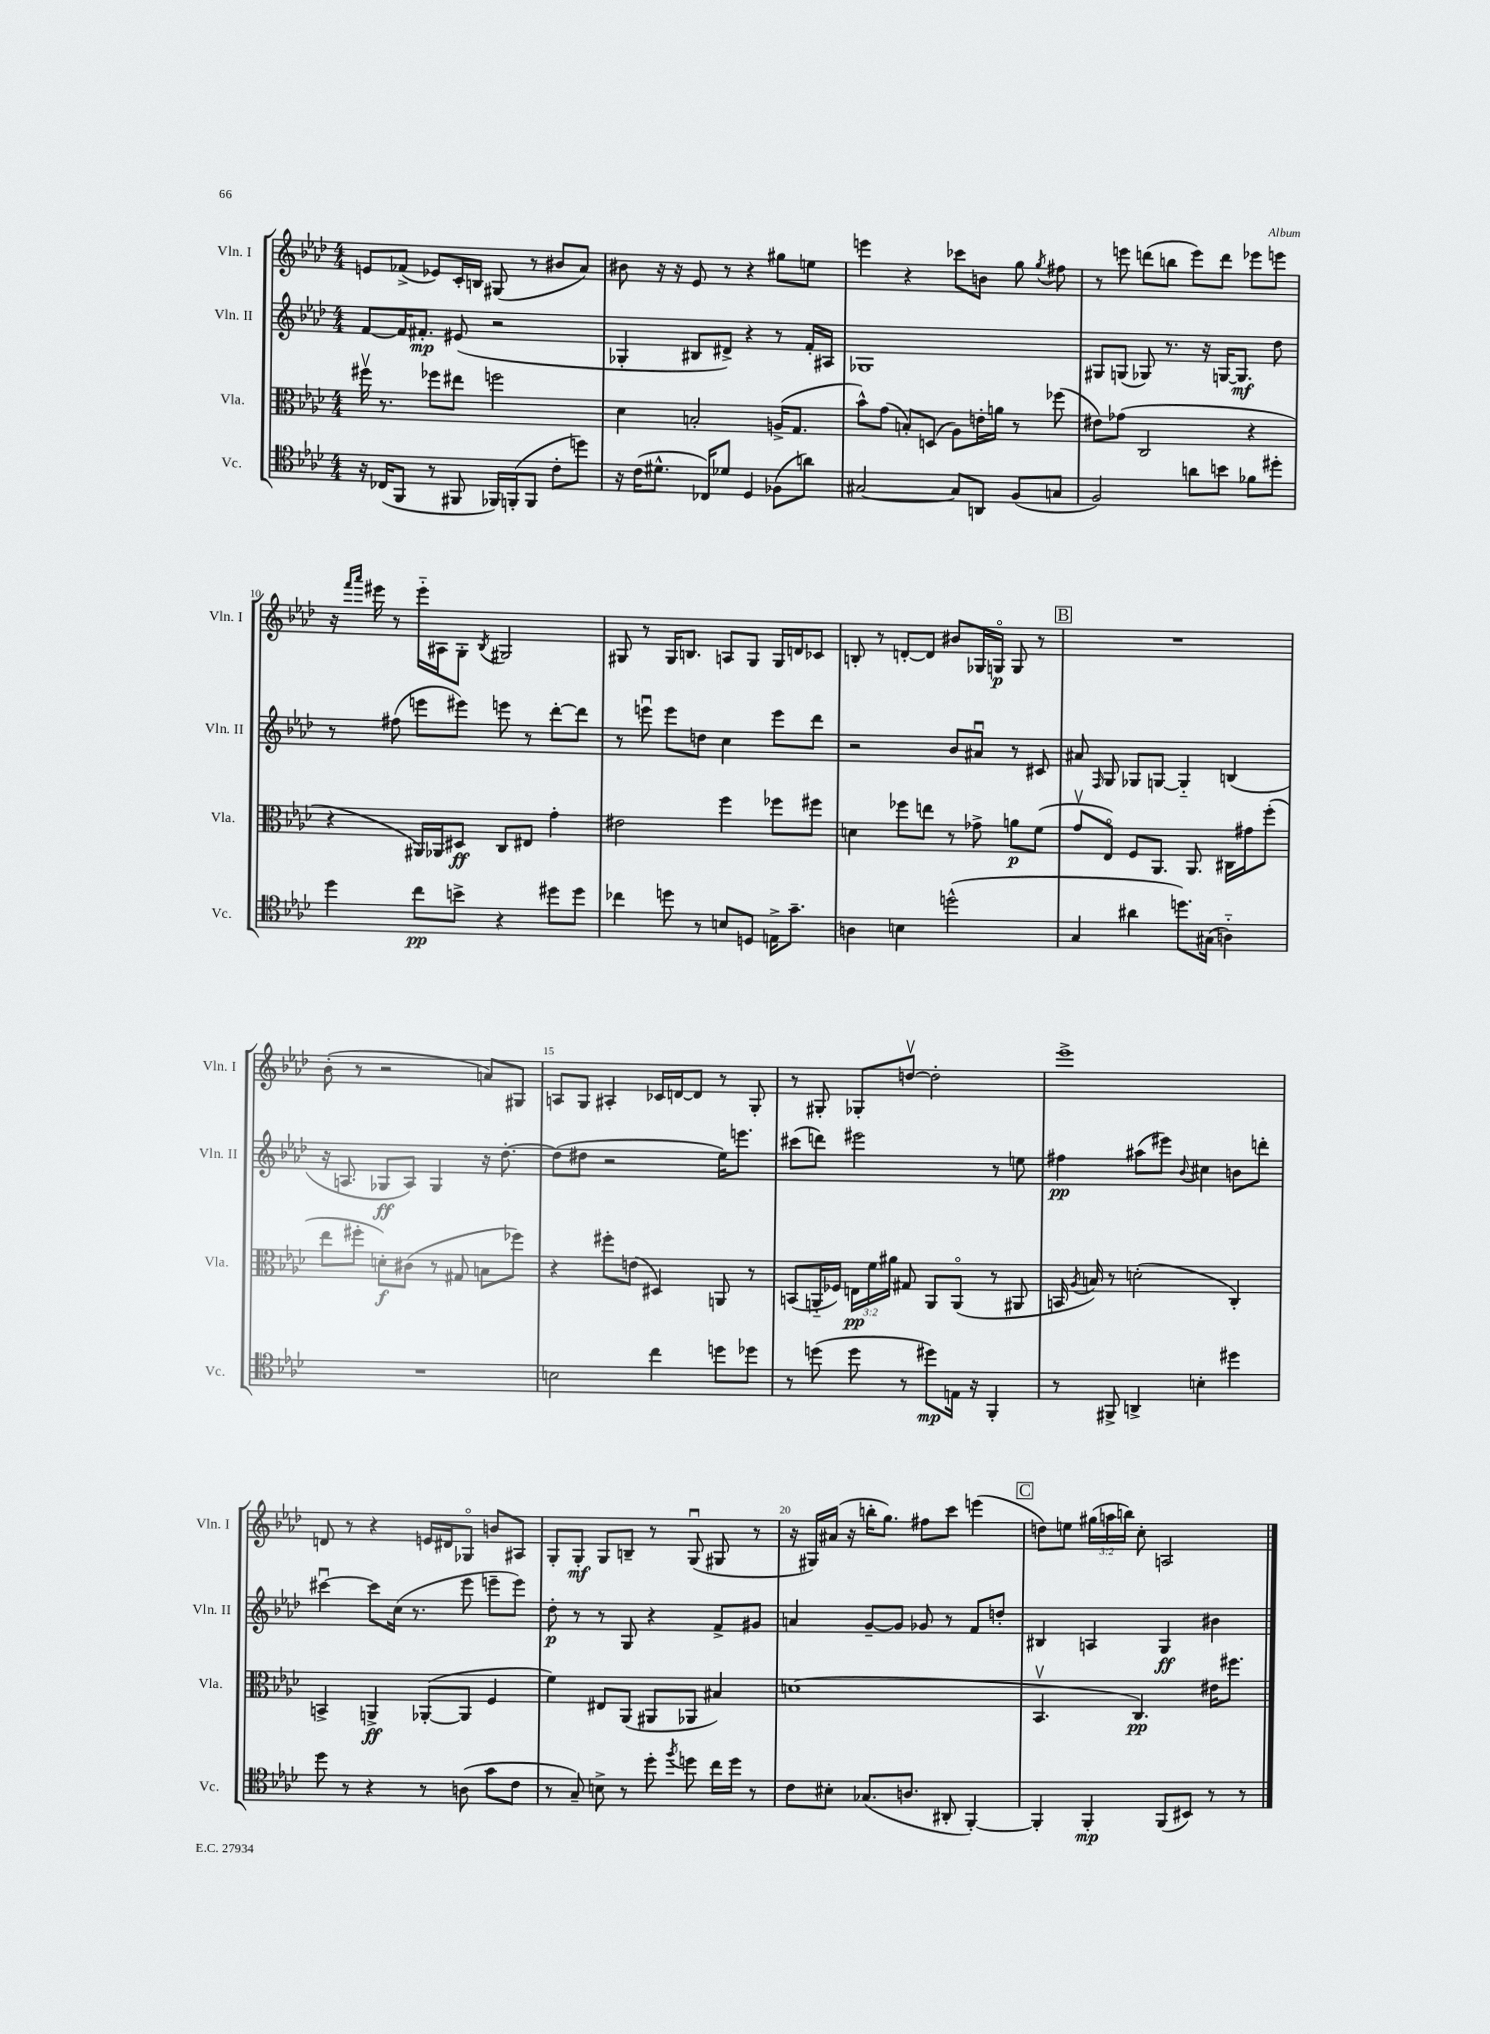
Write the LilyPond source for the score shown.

<<
\new StaffGroup <<
\new Staff = "s0" \with { instrumentName = "Vln. I" shortInstrumentName = "Vln. I" } {
    \clef treble \key aes \major \numericTimeSignature \time 4/4 \override Staff.TupletNumber.text = #tuplet-number::calc-fraction-text
    \autoBeamOff e'8[ fes'8]->( ees'8[) c'16-. b16] gis8( r8 bis'8[ aes'8]) |
    bis'8 r16 r16 ees'8 r8 r4 gis''8[ e''8] |
    e'''4 r4 ces'''8[ b'8] g''8 \acciaccatura { g''8 } fis''8 |
    r8 e'''8 d'''8[( b''8] e'''8[) d'''8] ees'''8[ e'''8] |
    r16 \grace { f'''16[ aes'''16] } eis'''16 r8 eis'''16[-_ ais16 g8]-. \acciaccatura { bes8 } gis2 |
    gis8 r8 gis16[ b8.] a8[ gis8] gis16[ d'16 ces'8] |
    b8-. r8 d'8[~-. d'8] bis'8[ ges16 g16]\flageolet\p g8 r8 |
    \mark \markup { \box "B" } R1 |
    bes'8-.( r8 r2 a'8[) gis8] |
    a8[ g8] ais4-. ces'16[ d'16~ d'8] r8 g8-. |
    r8 gis8-. ges8[-. d''8]~\upbow d''2-. |
    ees'''1-> |
    d'8 r8 r4 e'16[ dis'16 ges8]\flageolet b'8[ ais8] |
    g8[-. g8]-.\mf g8[ b8]-- r8 g8\downbow( gis8 r8 |
    r16 gis16[) ais'16]( r16 b''16[-. g''8.]) fis''8[ c'''8] e'''4( |
    \mark \markup { \box "C" } d''8[) e''8] \tuplet 3/2 { gis''16[( a''16 b''16]) } c''8-. a2 \bar "|." |
}
\new Staff = "s1" \with { instrumentName = "Vln. II" shortInstrumentName = "Vln. II" } {
    \clef treble \key aes \major \numericTimeSignature \time 4/4
    \autoBeamOff f'8[~ f'16 fis'8.]-.\mp eis'8( r2 |
    ges4-. bis8[ dis'8]->) r4 r8 f'16[-. ais16] |
    ges1 |
    gis8[ g8]( ges8) r8. r16 g16[~ g8.]\mf des''8 |
    r8 fis''8( e'''8[ eis'''8]) e'''8 r8 des'''8[~-. des'''8] |
    r8 e'''8\downbow e'''8[ d''8] c''4 e'''8[ des'''8] |
    r2 bes'8[ ais'8]\downbow r8 cis'8 |
    \mark \markup { \box "B" } ais'8 \grace { f16 } g8 ges8[ g8]~ g4-_ b4( |
    r16 a8. ges8[\ff a8]) ges4 r16 des''8.~-. |
    des''8[( dis''8] r2 ees''16[) e'''8.] |
    cis'''8[( d'''8]) eis'''2 r8 e''8 |
    fis''4\pp ais''8[( eis'''8]) \appoggiatura { bes'8 } cis''4 b'8[ d'''8]-. |
    cis'''4~\downbow cis'''8[ c''16]( r8. ees'''8 e'''8[-- e'''8]) |
    des''8-.\p r8 r8 g8 r4 f'8[-> gis'8] |
    a'4 g'8[~-- g'8] ges'8 r8 f'8[ d''8]-. |
    \mark \markup { \box "C" } bis4 a4 g4\ff bis'4 \bar "|." |
}
\new Staff = "s2" \with { instrumentName = "Vla." shortInstrumentName = "Vla." } {
    \clef alto \key aes \major \numericTimeSignature \time 4/4 \override Staff.TupletNumber.text = #tuplet-number::calc-fraction-text
    \autoBeamOff fis''16\upbow r8. fes''8[ eis''8] f''2 |
    des'4 b2-. a16[->( g8.] |
    bes'8[-^) g'8]( b8[-.) d8]( aes8[) e'16-. a'16] r8 fes''8( |
    eis'8[) ges'8]( c2 r4 |
    r4 ais,16[) aes,16 dis8]\ff c8[ eis8] g'4-. |
    eis'2 f''4 fes''8[ fis''8] |
    d'4 fes''8[ e''8] r8 ges'8-> a'8[\p f'8]( |
    \mark \markup { \box "B" } g'8[\upbow ees8]\flageolet) f8[ aes,8.] aes,8. cis16[ gis'16 f''8]-.( |
    ees''8[ fis''8]-. d'8[-.\f) cis'8]( r8 gis8 b8[ fes''8]) |
    r4 fis''8[-. e'8]( dis4) a,8 r8 |
    b,8[( a,16-_ fes16]) \tuplet 3/2 { e16[\pp f'16 ais'16] } gis8 a,8[ a,8]\flageolet( r8 ais,8 |
    b,16 \acciaccatura { aes8 } b16) r8 d'2-.( c4-.) |
    b,4-> a,4->\ff aes,8[~-.( aes,8] f4 |
    f'4) eis8[ aes,8]( ais,8[ aes,8] bis4) |
    d'1( |
    \mark \markup { \box "C" } bes,4.\upbow c4.\pp) eis'16[ fis''8.] \bar "|." |
}
\new Staff = "s3" \with { instrumentName = "Vc." shortInstrumentName = "Vc." } {
    \clef tenor \key aes \major \numericTimeSignature \time 4/4
    \autoBeamOff r16 ces16[( f,8] r8 fis,8 fes,16[) f,16-.( f,8] c'8[-. d''8]) |
    r16 c'16[( dis'8.]-^ ces16[) des'8] des4 fes8[( a'8]) |
    gis2~ gis8[ a,8] f8[( g8] |
    f2) a'8[ b'8] fes'8[ dis''8]-. |
    des''4 c''8[\pp b'8]-> r4 dis''8[ dis''8] |
    ces''4 d''8 r8 b8[ d8] e16[-> g'8.]-- |
    a4 b4 d''2-^( |
    \mark \markup { \box "B" } g4 ais'4 d''8.[) gis16]( a4-_) |
    R1 |
    b2 c''4 d''8[ des''8] |
    r8 d''8( d''8 r8 dis''8[\mp) e16] r16 f,4-. |
    r8 fis,8-> a,4-> b4-. dis''4 |
    des''8 r8 r4 r8 a8( g'8[ c'8] |
    r8 g8--) b8-> r8 des''8-. \acciaccatura { f''8 } d''8 c''16[ d''16] r8 |
    c'8[ bis8]-. ges8.[( a8.] ais,8-. f,4~-.) |
    \mark \markup { \box "C" } f,4-. f,4-.\mp f,8[( bis,8]) r8 r8 \bar "|." |
}
>>
>>
\layout { \context { \Score currentBarNumber = #6 \override BarNumber.break-visibility = ##(#f #t #t) barNumberVisibility = #(every-nth-bar-number-visible 5) } }
